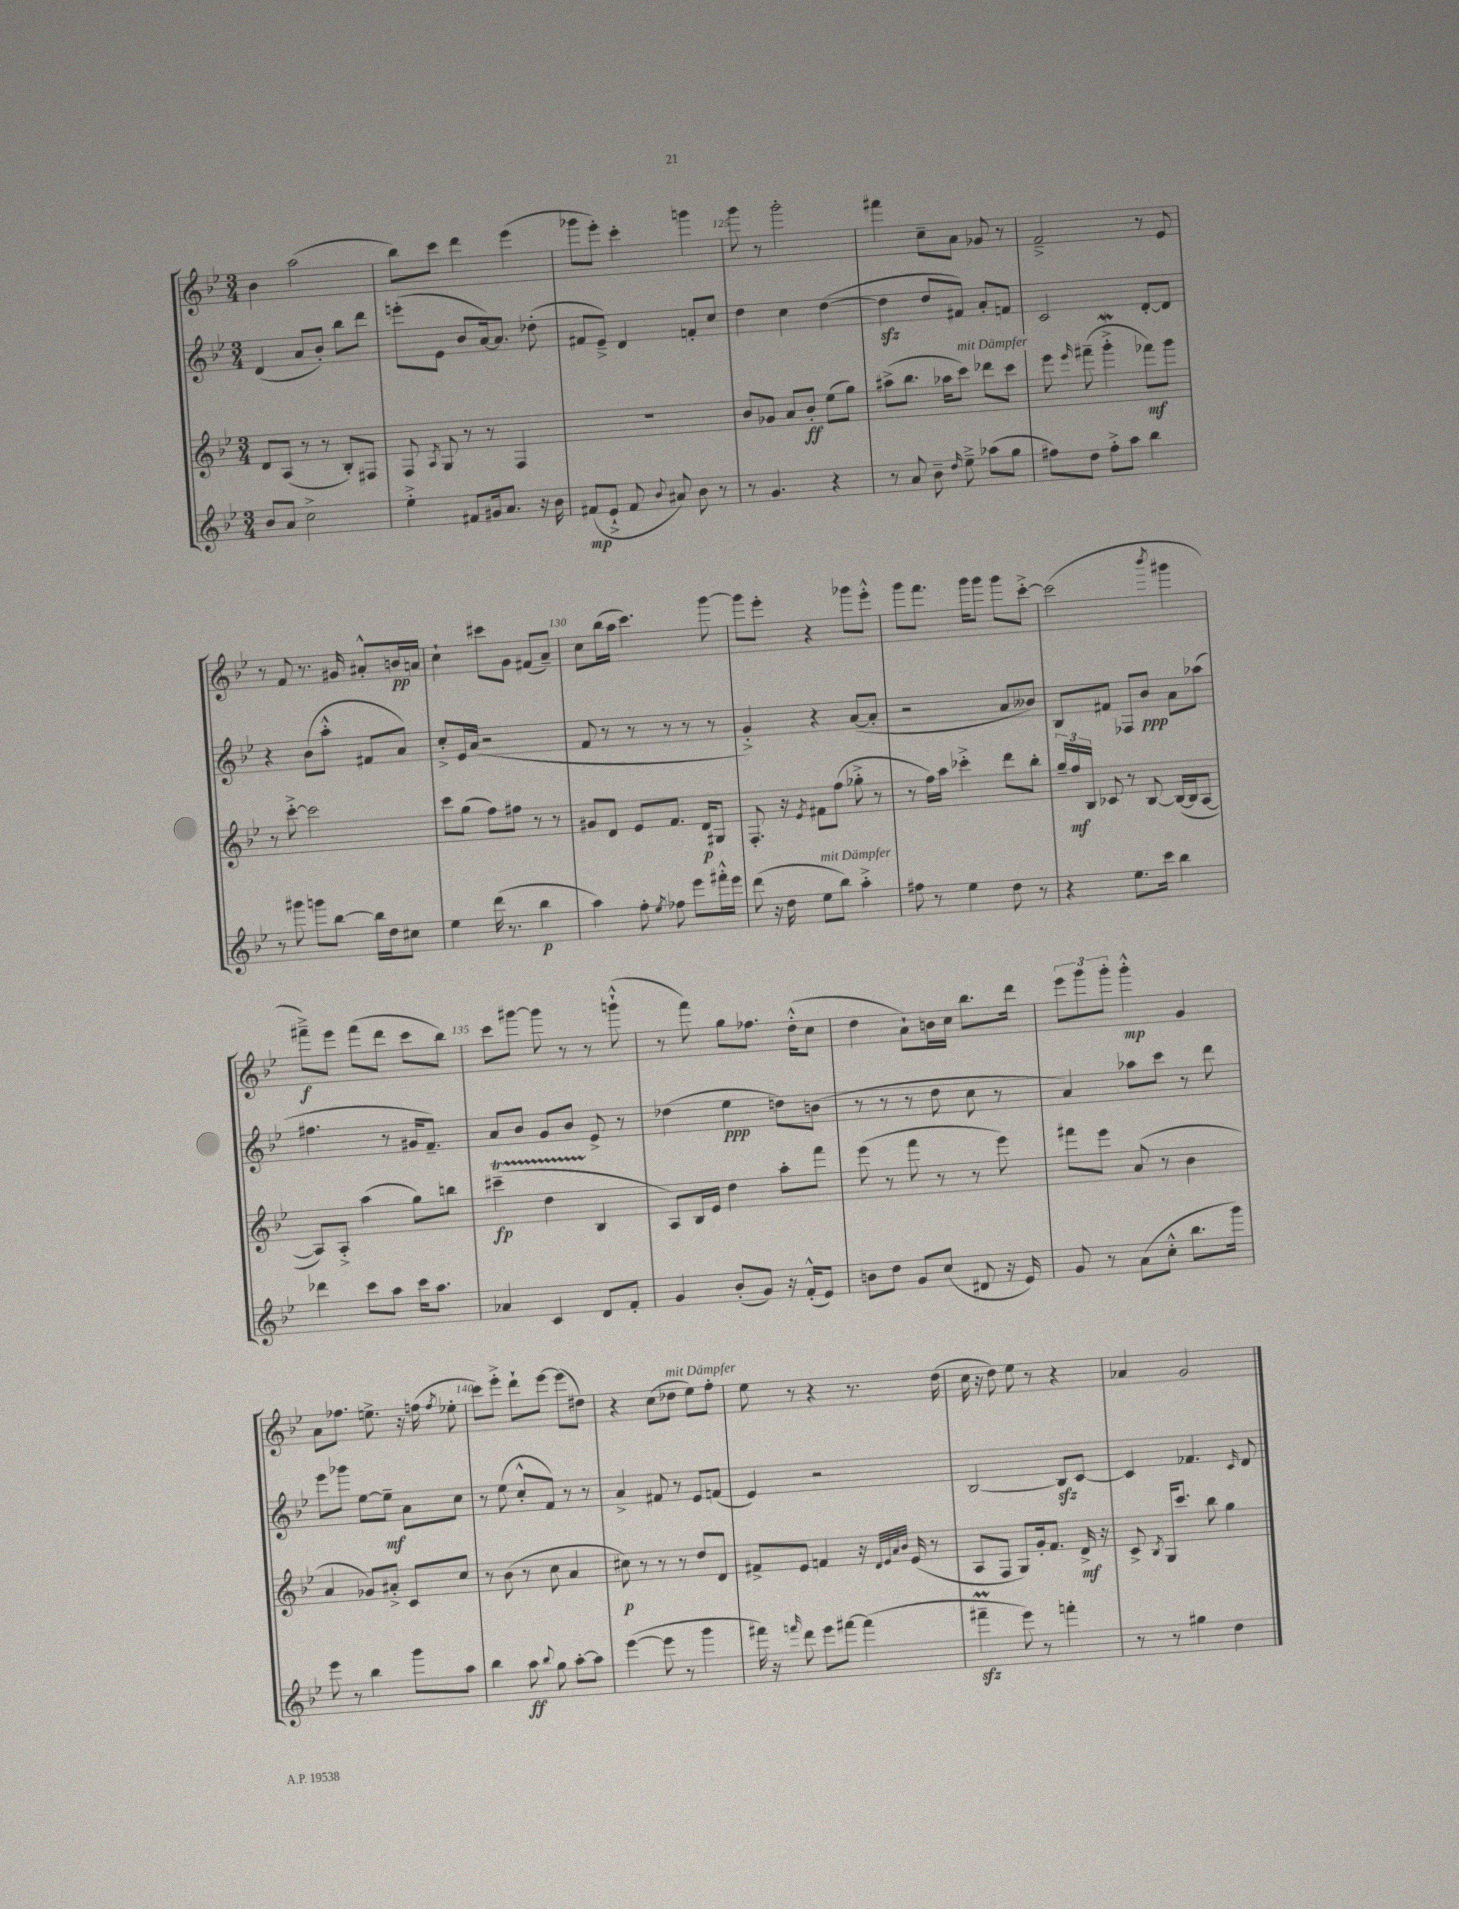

**kern	**dynam	**kern	**dynam	**kern	**dynam	**kern	**dynam
*part4	*part4	*part3	*part3	*part2	*part2	*part1	*part1
*staff4	*staff4	*staff3	*staff3	*staff2	*staff2	*staff1	*staff1
*clefG2	*	*clefG2	*	*clefG2	*	*clefG2	*
*k[b-e-]	*	*k[b-e-]	*	*k[b-e-]	*	*k[b-e-]	*
*M3/4	*	*M3/4	*	*M3/4	*	*M3/4	*
=122	=122	=122	=122	=122	=122	=122	=122
8b-/L	.	8d/L	.	(4d/	.	4b-\	.
8a/J	.	(8A/J	.	.	.	.	.
2cc^\	.	8r	.	8a/L	.	(2aa\	.
.	.	8r	.	8b-'/J)	.	.	.
.	.	8B-'/L)	.	8bb-\L	.	.	.
.	.	8F#X/J	.	8ddd\J	.	.	.
=123	=123	=123	=123	=123	=123	=123	=123
4ee-'^\	.	8F/	.	(8eeen'\L	.	8bb-\L)	.
.	.	8qA/	.	.	.	.	.
.	.	8G/	.	8e-\J	.	8ccc\J	.
8f#X/L	.	8r	.	8b-/L	.	4ddd\	.
16g#X/k	.	8r	.	[16a/k)	.	.	.
8.a/J	.	.	.	8.a/J]	.	.	.
.	.	4F/	.	.	.	(4eee-\	.
16r	.	.	.	(8dd-X'\	.	.	.
16b-\	.	.	.	.	.	.	.
=124	=124	=124	=124	=124	=124	=124	=124
(8f#X/L	mp	2.r	.	8f#X/L	.	8ggg-X\L	.
8e-`^/J	.	.	.	8e-~^/J)	.	8eee-'\J)	.
8f#/	.	.	.	4d/	.	4ccc'\	.
8qqb-/	.	.	.	.	.	.	.
8a#X/)	.	.	.	.	.	.	.
8b-\	.	.	.	8fn'/L	.	4gggn\	.
8r	.	.	.	8cc/J	.	.	.
=125	=125	=125	=125	=125	=125	=125	=125
8r	.	8b-/L	.	4dd\	.	8ggg\	.
4.g/	.	8g-X/J	.	.	.	8r	.
.	.	8a/L	.	4cc\	.	2ggg'\	.
.	.	8b-'/J	ff	.	.	.	.
4r	.	(8ee-\L	.	([4dd\	.	.	.
.	.	8gg\J)	.	.	.	.	.
=126	=126	=126	=126	=126	=126	=126	=126
8r	.	(8aa#X^\L	.	4ddzz\]	.	4fff#X\	.
8a/	.	8.bb-\J	.	.	.	.	.
8b-~\	.	.	.	8dd/L	.	8cc~\L	.
.	.	16aa-X\KL	.	.	.	.	.
16qqdd/	.	.	.	.	.	.	.
!	!	!LO:TX:a:i:t=mit Dämpfer	!	!	!	!	!
8ee-~^\	.	8ccc\J)	.	8f#X/J)	.	8a\J	.
(8aa-X\L	.	8ddd-X\L	.	8a'/L	.	8g-X/	.
8gg\J	.	8ccc\J	.	8fn/J	.	8r	.
=127	=127	=127	=127	=127	=127	=127	=127
8ff#X\L)	.	8eee-\	.	2c/	.	2f~^/	.
.	.	16qqeee-/	.	.	.	.	.
8dd\J	.	(8fff#X~\	.	.	.	.	.
8ff#'^\L	.	4gggW'^\	.	.	.	.	.
8aa\J	.	.	.	.	.	.	.
4bb-\	.	8fff-X\L)	mf	[8d'/L	.	8r	.
.	.	8ggg\J	.	8d/J]	.	8e-/	.
!!LO:LB:g=z
=128	=128	=128	=128	=128	=128	=128	=128
8r	.	8r	.	4r	.	8r	.
8ggg#X\	.	[8ccc'^\	.	.	.	8f/	.
8gggn\L	.	2ccc\]	.	(8b-\L	.	8.r	.
[8bb-\J	.	.	.	8aa'^^\J	.	.	.
.	.	.	.	.	.	16g#X/	.
16bb-\LL]	.	.	.	8f#X/L	.	8a#X'^^/L	.
16dd\J	.	.	.	.	.	.	.
8cc#X\J	.	.	.	8a/J)	.	16bn/L	pp
.	.	.	.	.	.	16an/JJ	.
=129	=129	=129	=129	=129	=129	=129	=129
4ee-\	.	8ccc\L	.	8cc'^/L	.	4cc`\	.
.	.	(8gg\J	.	16e-/L	.	.	.
.	.	.	.	(16a/JJ	.	.	.
(16ddd\	.	8ff\L)	.	2r	.	8ccc#X\L	.
8.r	.	.	.	.	.	.	.
.	.	8ff#X\J	.	.	.	8g\J	.
4bb-\	p	8r	.	.	.	(8f#X/L	.
.	.	8r	.	.	.	8a~/J)	.
=130	=130	=130	=130	=130	=130	=130	=130
4aa\)	.	8g#X/L	.	8f/	.	8cc\L	.
.	.	8d/J	.	8r	.	(16bb-\L	.
.	.	.	.	.	.	16aa\JJ	.
8ff'\	.	8e-/L	.	8r	.	4.ccc\)	.
8qee-/	.	.	.	.	.	.	.
8ff-X\	.	8.f/J	.	8r	.	.	.
8eee-\L	.	.	.	8r	.	.	.
.	.	16d/KL	p	.	.	.	.
16fff#X'^^\L	.	8G#X/J	.	8r	.	[8ggg\	.
16eee-\JJ	.	.	.	.	.	.	.
=131	=131	=131	=131	=131	=131	=131	=131
(8ddd\	.	8.F'/	.	4g'^/)	.	8ggg\L]	.
16r	.	.	.	.	.	8eee-'\J	.
16dd\	.	16r	.	.	.	.	.
.	.	8qe-/	.	.	.	.	.
!LO:TX:a:i:t=mit Dämpfer	!	!	!	!	!	!	!
8ee-\L	.	8f#X\L	.	4r	.	4r	.
8bb-\J)	.	(8ff\J	.	.	.	.	.
4aa'^\	.	8gg-X'^\	.	([8a/L	.	8ggg-X\L	.
.	.	8r	.	8a'/J]	.	8eee-'^^\J	.
=132	=132	=132	=132	=132	=132	=132	=132
8ff#X\	.	8r	.	2r	.	8ggg\L	.
8r	.	16ff\LL)	.	.	.	8.fff\J	.
.	.	16aa\JJ	.	.	.	.	.
4ee-\	.	4ccc-X'^\	.	.	.	.	.
.	.	.	.	.	.	16ggg\KL	.
.	.	.	.	.	.	8ggg\J	.
8dd\	.	8ddd\L	.	8a/L	.	8ggg\L	.
8r	.	8bb-'\J	.	8b--X/J)	.	[8ccc'^\J	.
=133	=133	=133	=133	=133	=133	=133	=133
4r	.	24gg~/LL	.	8B-/L	.	(2ccc\]	.
.	.	24ff/	mf	.	.	.	.
.	.	24B-/JJ	.	.	.	.	.
.	.	8c-X/	.	8f#X/J	.	.	.
8.ee-\L	.	8r	.	8F-X/L	.	.	.
.	.	[8B-/	.	8b-/J	ppp	.	.
16ccc\Jk	.	.	.	.	.	.	.
.	.	.	.	.	.	8qbbb-/	.
4bb-\	.	(16B-/LL_	.	8a\L	.	4ggg#X\	.
.	.	16B-/J]	.	.	.	.	.
.	.	[8A/J	.	(8aa-X\J	.	.	.
!!LO:LB:g=z
=134	=134	=134	=134	=134	=134	=134	=134
4ddd-X\	.	8A/L])	.	4.ff#X\	.	8fff#X~^\L)	f
.	.	8A'^/J	.	.	.	8eee-\J	.
8ccc\L	.	(4aa\	.	.	.	(8fff#\L	.
8aa\J	.	.	.	8r	.	8ddd\J	.
16ccc\KL	.	8gg\L)	.	16g#X/KL	.	8ccc\L	.
8.aa\J	.	.	.	8.f~/J)	.	.	.
.	.	8bbn\J	.	.	.	8bb-\J)	.
=135	=135	=135	=135	=135	=135	=135	=135
4a-X/	.	(4ccc#Xt~\	fp	8a/L	.	8ccc\L	.
.	.	.	.	8b-/J	.	[8ggg#X\J	.
4c/	.	4ddTTT\	.	8g/L	.	8ggg#\]	.
.	.	.	.	8b-/J	.	8r	.
8d/L	.	4B-/	.	8e-^/	.	8r	.
8f'/J	.	.	.	8r	.	(8gggn`^^\	.
=136	=136	=136	=136	=136	=136	=136	=136
4g/	.	8A/L)	.	(4dd-X\	.	8r	.
.	.	16B-/L	.	.	.	8fff\)	.
.	.	16e-/JJ	.	.	.	.	.
(8b-'/L	.	4dd\	.	4ee-\	ppp	8gg\L	.
8g/J)	.	.	.	.	.	8.ff-X\J	.
16r	.	8aa'\L	.	8ddn\L)	.	.	.
(16f'^^/KL	.	.	.	.	.	(16dd'^^\KL	.
8e-/J)	.	8fff\J	.	(8bn\J	.	8cc\J	.
=137	=137	=137	=137	=137	=137	=137	=137
8bn\L	.	(8eee-\	.	8r	.	4dd\	.
8dd\J	.	8r	.	8r	.	.	.
8g/L	.	8fff\	.	8r	.	8a`\L)	.
(8cc/J	.	8r	.	8dd\	.	16bn\L	.
.	.	.	.	.	.	16cc\JJ	.
8d#X/	.	8r	.	8cc\	.	8.bb-\L	.
16r	.	8eee-\)	.	8r	.	.	.
16e-/)	.	.	.	.	.	16ddd\Jk	.
=138	=138	=138	=138	=138	=138	=138	=138
8g/	.	8fff#X\L	.	4a/)	.	12eee-\L	.
.	.	.	.	.	.	12ggg\	.
8r	.	8eee-\J	.	.	.	.	.
.	.	.	.	.	.	12ggg'\J	.
(8a\L	.	(8a/	.	8aa-X\L	.	4ggg'^^\	mp
8cc'^^\J	.	8r	.	8ccc\J	.	.	.
8.bb-\L	.	4b-\	.	8r	.	4g/	.
.	.	.	.	8ddd\	.	.	.
16ggg\Jk)	.	.	.	.	.	.	.
!!LO:LB:g=z
=139	=139	=139	=139	=139	=139	=139	=139
8eee-\	.	4a/	.	8eee-\L	.	8a\L	.
8r	.	.	.	8ggg-X\J	.	8.ff-X\J	.
4bb-\	.	8g-X/L)	.	[8ee-\L	.	.	.
.	.	.	.	.	.	8.een^\	.
.	.	8a#X'^/J	.	8ee-~\J]	mf	.	.
8ggg\L	.	8c/L	.	8a\L	.	16r	.
.	.	.	.	.	.	(16ffn\	.
.	.	.	.	.	.	8qff/	.
8aa\J	.	8cc/J	.	8cc\J	.	8ee-X'\	.
=140	=140	=140	=140	=140	=140	=140	=140
4bb-\	.	8r	.	8r	.	8ccc\L)	.
.	.	(8b-\	.	(8ee-\	.	8eee-'^\J	.
8aa\	ff	8r	.	8cc'^^/L	.	8ddd`\L	.
8qqbb-/	.	.	.	.	.	.	.
8gg\	.	8cc\	.	8f/J)	.	[8eee-\J	.
[8aa'\L	.	4a/	.	8r	.	(8eee-\L]	.
8aa\J]	.	.	.	8r	.	8dd#X\J)	.
=141	=141	=141	=141	=141	=141	=141	=141
([4eee-\	.	8cc#X\)	p	4a^/	.	4r	.
.	.	8r	.	.	.	.	.
8eee-\]	.	8r	.	8f#X/	.	(8cc\L	.
!	!	!	!	!	!	!LO:TX:a:i:t=mit Dämpfer	!
8r	.	8r	.	8r	.	8dd-X\J	.
4ggg\	.	8dd/L	.	8e-/L	.	8ee-\L)	.
.	.	8d/J	.	(8fn/J	.	8ff'\J	.
=142	=142	=142	=142	=142	=142	=142	=142
16fff#X\)	.	8f#X^/L	.	4e-/)	.	8ee-\	.
16r	.	.	.	.	.	.	.
16qqfffn/	.	.	.	.	.	.	.
8ddd\	.	8e-/J	.	.	.	8r	.
8eee-\L	.	4fn/	.	2r	.	4r	.
[8fff#X\J	.	.	.	.	.	.	.
(4fff#\]	.	16r	.	.	.	8.r	.
.	.	32qqd/LLL	.	.	.	.	.
.	.	32qqe-/	.	.	.	.	.
.	.	32qqa/	.	.	.	.	.
.	.	32qqb-/JJJ	.	.	.	.	.
.	.	(16e-/	.	.	.	.	.
.	.	8r	.	.	.	.	.
.	.	.	.	.	.	(16dd\	.
=143	=143	=143	=143	=143	=143	=143	=143
4fff#Xzzm~\	.	8A/L	.	[2B-/	.	16cc\	.
.	.	.	.	.	.	16r	.
.	.	8F/J	.	.	.	8dd\)	.
8eee-\)	.	8G/L)	.	.	.	8ee-\	.
8r	.	16g'/k	.	.	.	8r	.
.	.	8.f/J	.	.	.	.	.
4fffn'\	.	.	.	8B-zz/L]	.	4r	.
.	.	16d^/	mf	[8c/J	.	.	.
.	.	16r	.	.	.	.	.
=144	=144	=144	=144	=144	=144	=144	=144
8r	.	8c^/	.	4c/]	.	4a-X/	.
.	.	8qB-/	.	.	.	.	.
8r	.	16G/KL	.	.	.	.	.
.	.	8.ccc/J	.	.	.	.	.
4gg#X\	.	.	.	4.f-X/	.	2g/	.
.	.	8bb-\	.	.	.	.	.
4dd\	.	4gg\	.	.	.	.	.
.	.	.	.	16qqc/	.	.	.
.	.	.	.	8d/	.	.	.
==	==	==	==	==	==	==	==
*-	*-	*-	*-	*-	*-	*-	*-
